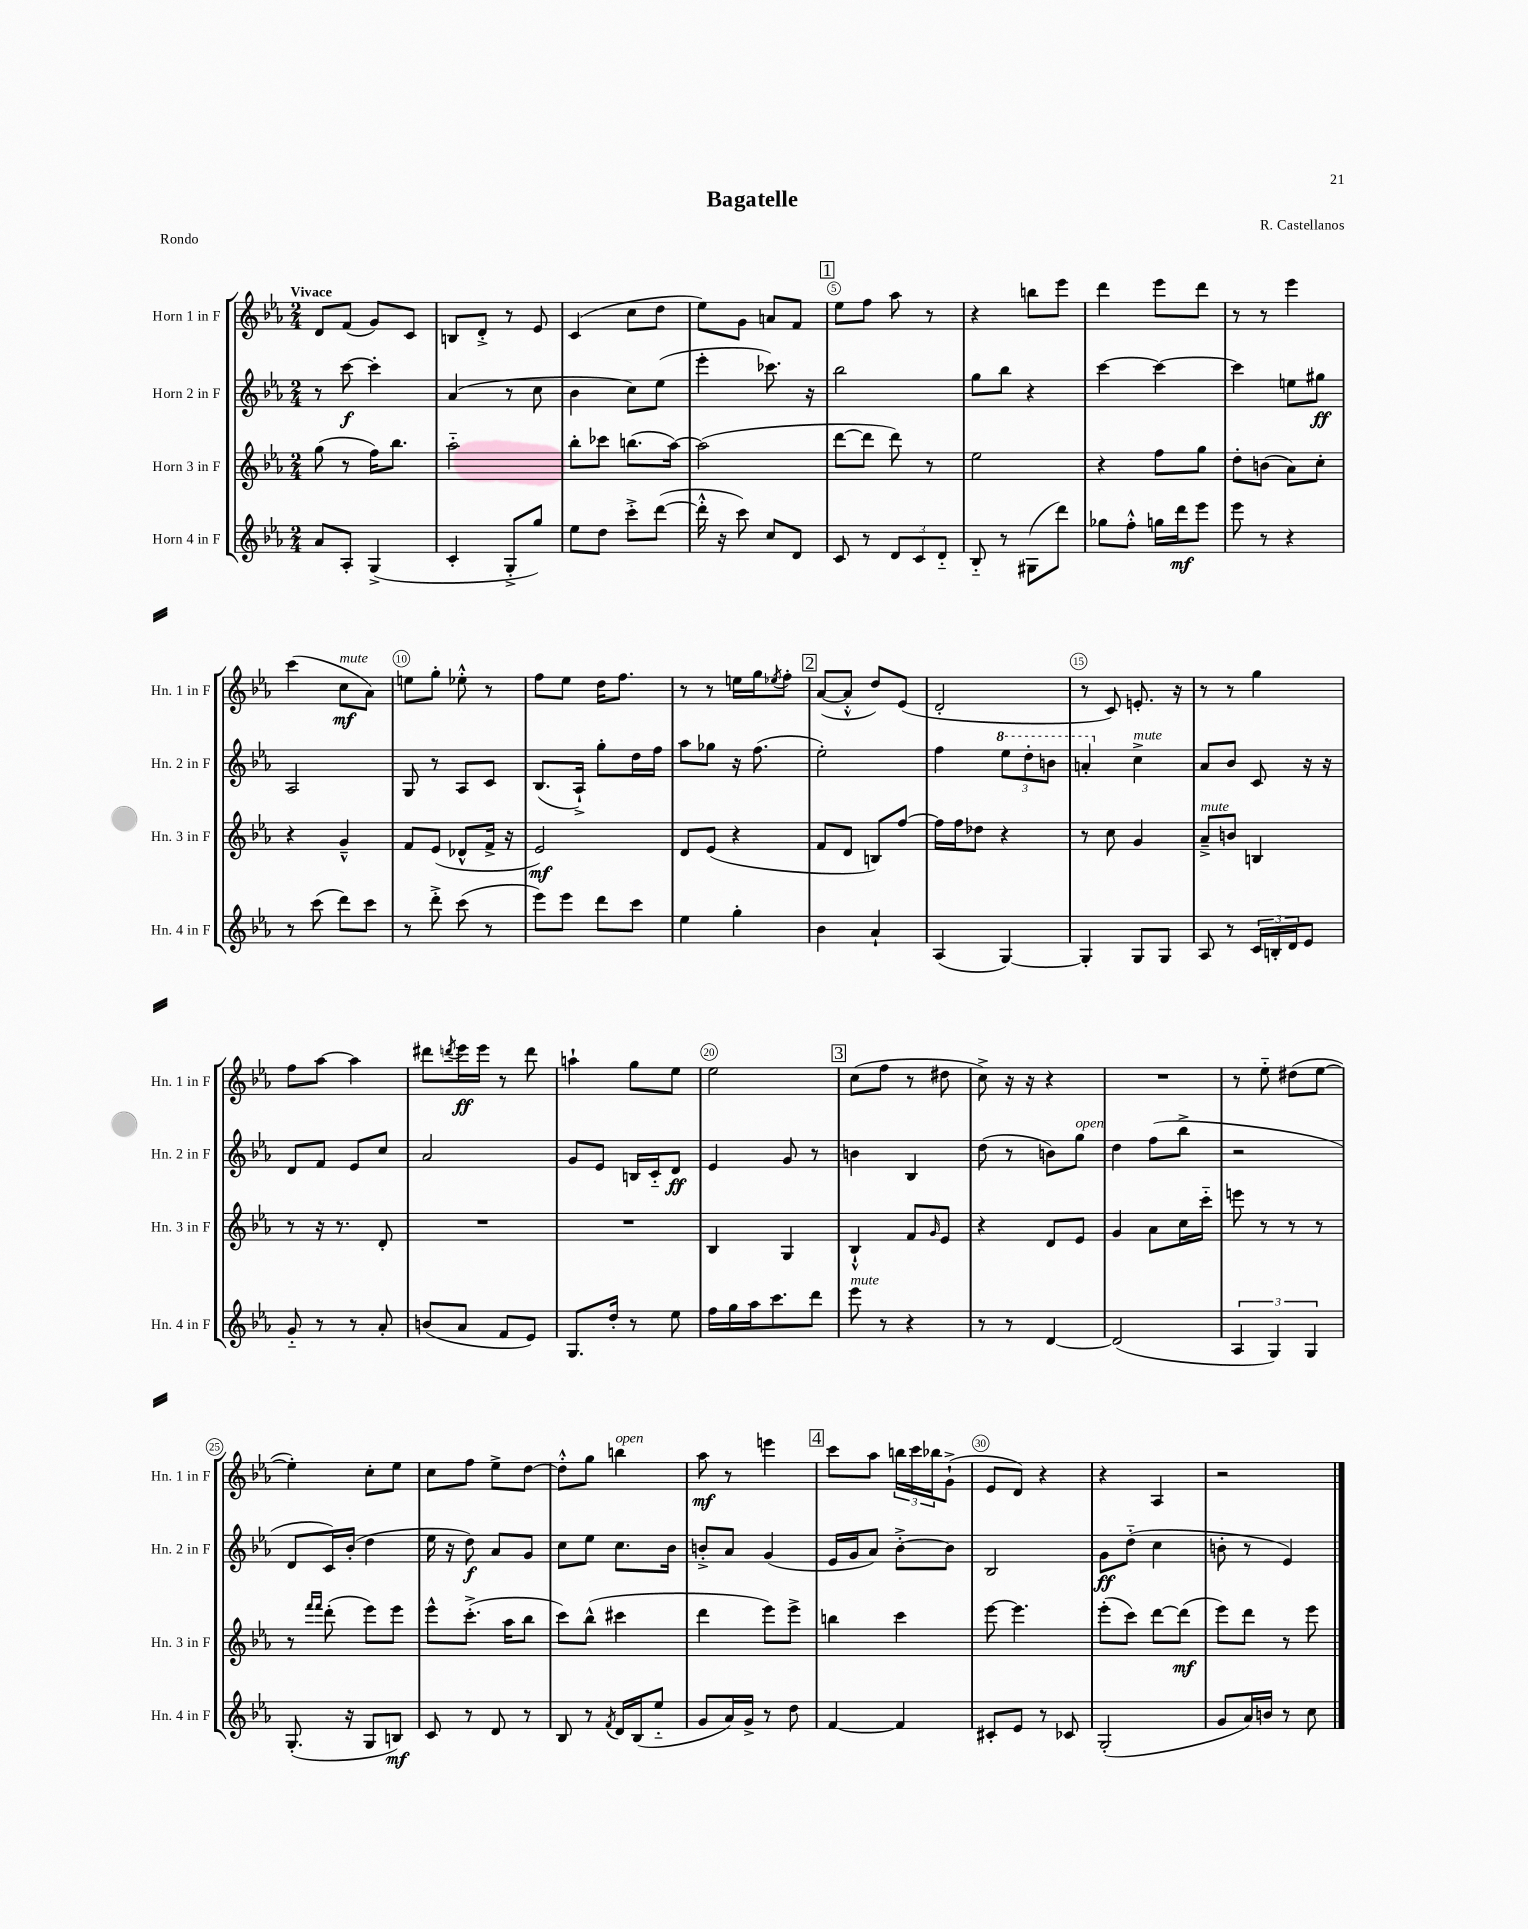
\header { title = "Bagatelle" composer = "R. Castellanos" piece = "Rondo" }
<<
\new StaffGroup <<
\new Staff = "s0" \with { instrumentName = "Horn 1 in F" shortInstrumentName = "Hn. 1 in F" } {
    \clef treble \key ees \major \numericTimeSignature \time 2/4 \tempo "Vivace"
    d'8 f'8( g'8) c'8 |
    b8 d'8-.-> r8 ees'8 |
    c'4( c''8 d''8 |
    ees''8) g'8 a'8 f'8 |
    \mark \markup { \box "1" } ees''8 f''8 aes''8 r8 |
    r4 b''8 ees'''8 |
    d'''4 ees'''8 d'''8 |
    r8 r8 ees'''4 |
    c'''4( c''8\mf^\markup { \italic "mute" } aes'8) |
    e''8 g''8-. ees''8-.-^ r8 |
    f''8 ees''8 d''16 f''8. |
    r8 r8 e''16 g''16 \acciaccatura { ees''8 } f''8-. |
    \mark \markup { \box "2" } aes'8~( aes'8-.-^ d''8) ees'8( |
    d'2-. |
    r8 c'8) e'8.-. r16 |
    r8 r8 g''4 |
    f''8 aes''8~ aes''4 |
    dis'''8 \acciaccatura { d'''8 } ees'''16\ff ees'''16 r8 d'''8 |
    a''4-! g''8 ees''8 |
    ees''2 |
    \mark \markup { \box "3" } c''8( f''8 r8 dis''8 |
    c''8->) r16 r16 r4 |
    R2 |
    r8 ees''8-_ dis''8( ees''8~ |
    ees''4-.) c''8-. ees''8 |
    c''8 f''8 ees''8-> d''8~ |
    d''8-.-^ g''8 b''4^\markup { \italic "open" } |
    aes''8\mf r8 e'''4 |
    \mark \markup { \box "4" } c'''8 aes''8 \tuplet 3/2 { b''16 c'''16 bes''16 } g'8-!->( |
    ees'8 d'8) r4 |
    r4 aes4 |
    r2 \bar "|." |
}
\new Staff = "s1" \with { instrumentName = "Horn 2 in F" shortInstrumentName = "Hn. 2 in F" } {
    \clef treble \key ees \major \numericTimeSignature \time 2/4
    r8 c'''8~\f c'''4-. |
    aes'4( r8 c''8 |
    bes'4 c''8) ees''8( |
    ees'''4-. ces'''8.) r16 |
    \mark \markup { \box "1" } bes''2 |
    g''8 bes''8 r4 |
    c'''4~ c'''4~ |
    c'''4 e''8 gis''8\ff |
    aes2 |
    g8 r8 aes8 c'8 |
    bes8.( aes16-!->) g''8-. d''16 f''16 |
    aes''8 ges''8 r16 f''8.( |
    \mark \markup { \box "2" } ees''2-.) |
    f''4 \tuplet 3/2 { \ottava #1 ees'''8 d'''8-. b''8 } |
    a''4-. \ottava #0 c''4->^\markup { \italic "mute" } |
    aes'8 bes'8 c'8 r16 r16 |
    d'8 f'8 ees'8 c''8 |
    aes'2 |
    g'8 ees'8 b16 c'16-_ d'8\ff |
    ees'4 g'8 r8 |
    \mark \markup { \box "3" } b'4 bes4 |
    d''8( r8 b'8) g''8^\markup { \italic "open" } |
    d''4 f''8( bes''8-> |
    r2 |
    d'8 c'16) bes'16-.( d''4 |
    ees''16 r16 d''8\f) aes'8 g'8 |
    c''8 ees''8 c''8. bes'16 |
    b'8-.-> aes'8 g'4( |
    \mark \markup { \box "4" } ees'16 g'16 aes'8) bes'8~-.-> bes'8 |
    bes2 |
    g'8\ff d''8-_( c''4 |
    b'8-. r8 ees'4) \bar "|." |
}
\new Staff = "s2" \with { instrumentName = "Horn 3 in F" shortInstrumentName = "Hn. 3 in F" } {
    \clef treble \key ees \major \numericTimeSignature \time 2/4
    g''8( r8 f''16) bes''8. |
    aes''2-_ |
    bes''8-. ces'''8 b''8.( aes''16~) |
    aes''2( |
    \mark \markup { \box "1" } d'''8~ d'''8 d'''8) r8 |
    ees''2 |
    r4 f''8 g''8 |
    d''8-. b'8( aes'8) c''8-. |
    r4 g'4---^ |
    f'8 ees'8( des'8-^ f'16-> r16 |
    ees'2\mf) |
    d'8 ees'8( r4 |
    \mark \markup { \box "2" } f'8 d'8 b8) f''8~ |
    f''16 f''16 des''8 r4 |
    r8 c''8 g'4 |
    aes'8--->^\markup { \italic "mute" } b'8 b4 |
    r8 r16 r8. d'8-. |
    R2 |
    R2 |
    bes4 g4 |
    \mark \markup { \box "3" } bes4-!-^ f'8 \grace { g'16 } ees'8 |
    r4 d'8 ees'8 |
    g'4 aes'8 c''16 c'''16-_ |
    e'''8 r8 r8 r8 |
    r8 \grace { f'''16 f'''16 } d'''8-.( ees'''8) ees'''8 |
    ees'''8-^ c'''8.-.->( aes''16 bes''8 |
    c'''8) bes''8-^( cis'''4 |
    d'''4 ees'''8) ees'''8-> |
    \mark \markup { \box "4" } b''4 c'''4 |
    ees'''8~ ees'''4. |
    ees'''8-.( c'''8) d'''8~ d'''8\mf( |
    ees'''8) d'''8 r8 ees'''8 \bar "|." |
}
\new Staff = "s3" \with { instrumentName = "Horn 4 in F" shortInstrumentName = "Hn. 4 in F" } {
    \clef treble \key ees \major \numericTimeSignature \time 2/4
    aes'8 aes8-. g4->( |
    c'4-. g8-.-> g''8) |
    ees''8 d''8 c'''8-.-> d'''8~( |
    d'''16-.-^ r16 c'''8) c''8 d'8 |
    \mark \markup { \box "1" } c'8 r8 \tuplet 3/2 { d'8 c'8 d'8-_ } |
    bes8-_ r8 gis8( d'''8) |
    ges''8 f''8-.-^ g''16 d'''16\mf ees'''8 |
    ees'''8 r8 r4 |
    r8 c'''8( d'''8) c'''8 |
    r8 d'''8-.-> c'''8( r8 |
    ees'''8) ees'''8 d'''8 c'''8 |
    ees''4 g''4-. |
    \mark \markup { \box "2" } bes'4 aes'4-! |
    aes4( g4~) |
    g4-. g8 g8 |
    aes8 r8 \tuplet 3/2 { c'16 b16-. d'16 } ees'8 |
    g'8-_ r8 r8 aes'8-. |
    b'8( aes'8 f'8 ees'8) |
    g8. d''16-. r8 ees''8 |
    f''16 g''16 aes''16 c'''8. d'''8 |
    \mark \markup { \box "3" } ees'''8^\markup { \italic "mute" } r8 r4 |
    r8 r8 d'4~ |
    d'2( |
    \tuplet 3/2 { aes4 g4) g4 } |
    g8.-.( r16 g8 b8\mf) |
    c'8 r8 d'8 r8 |
    bes8 r8 \acciaccatura { f'8 } d'16 bes16( ees''8-_ |
    g'8 aes'16) g'16-> r8 d''8 |
    \mark \markup { \box "4" } f'4~ f'4 |
    cis'8-. ees'8 r8 ces'8 |
    g2-.( |
    g'8 aes'16) b'16 r8 c''8 \bar "|." |
}
>>
>>
\layout { \context { \Score \override BarNumber.break-visibility = ##(#f #t #t) barNumberVisibility = #(every-nth-bar-number-visible 5) \override BarNumber.stencil = #(make-stencil-circler 0.1 0.3 ly:text-interface::print) } }
